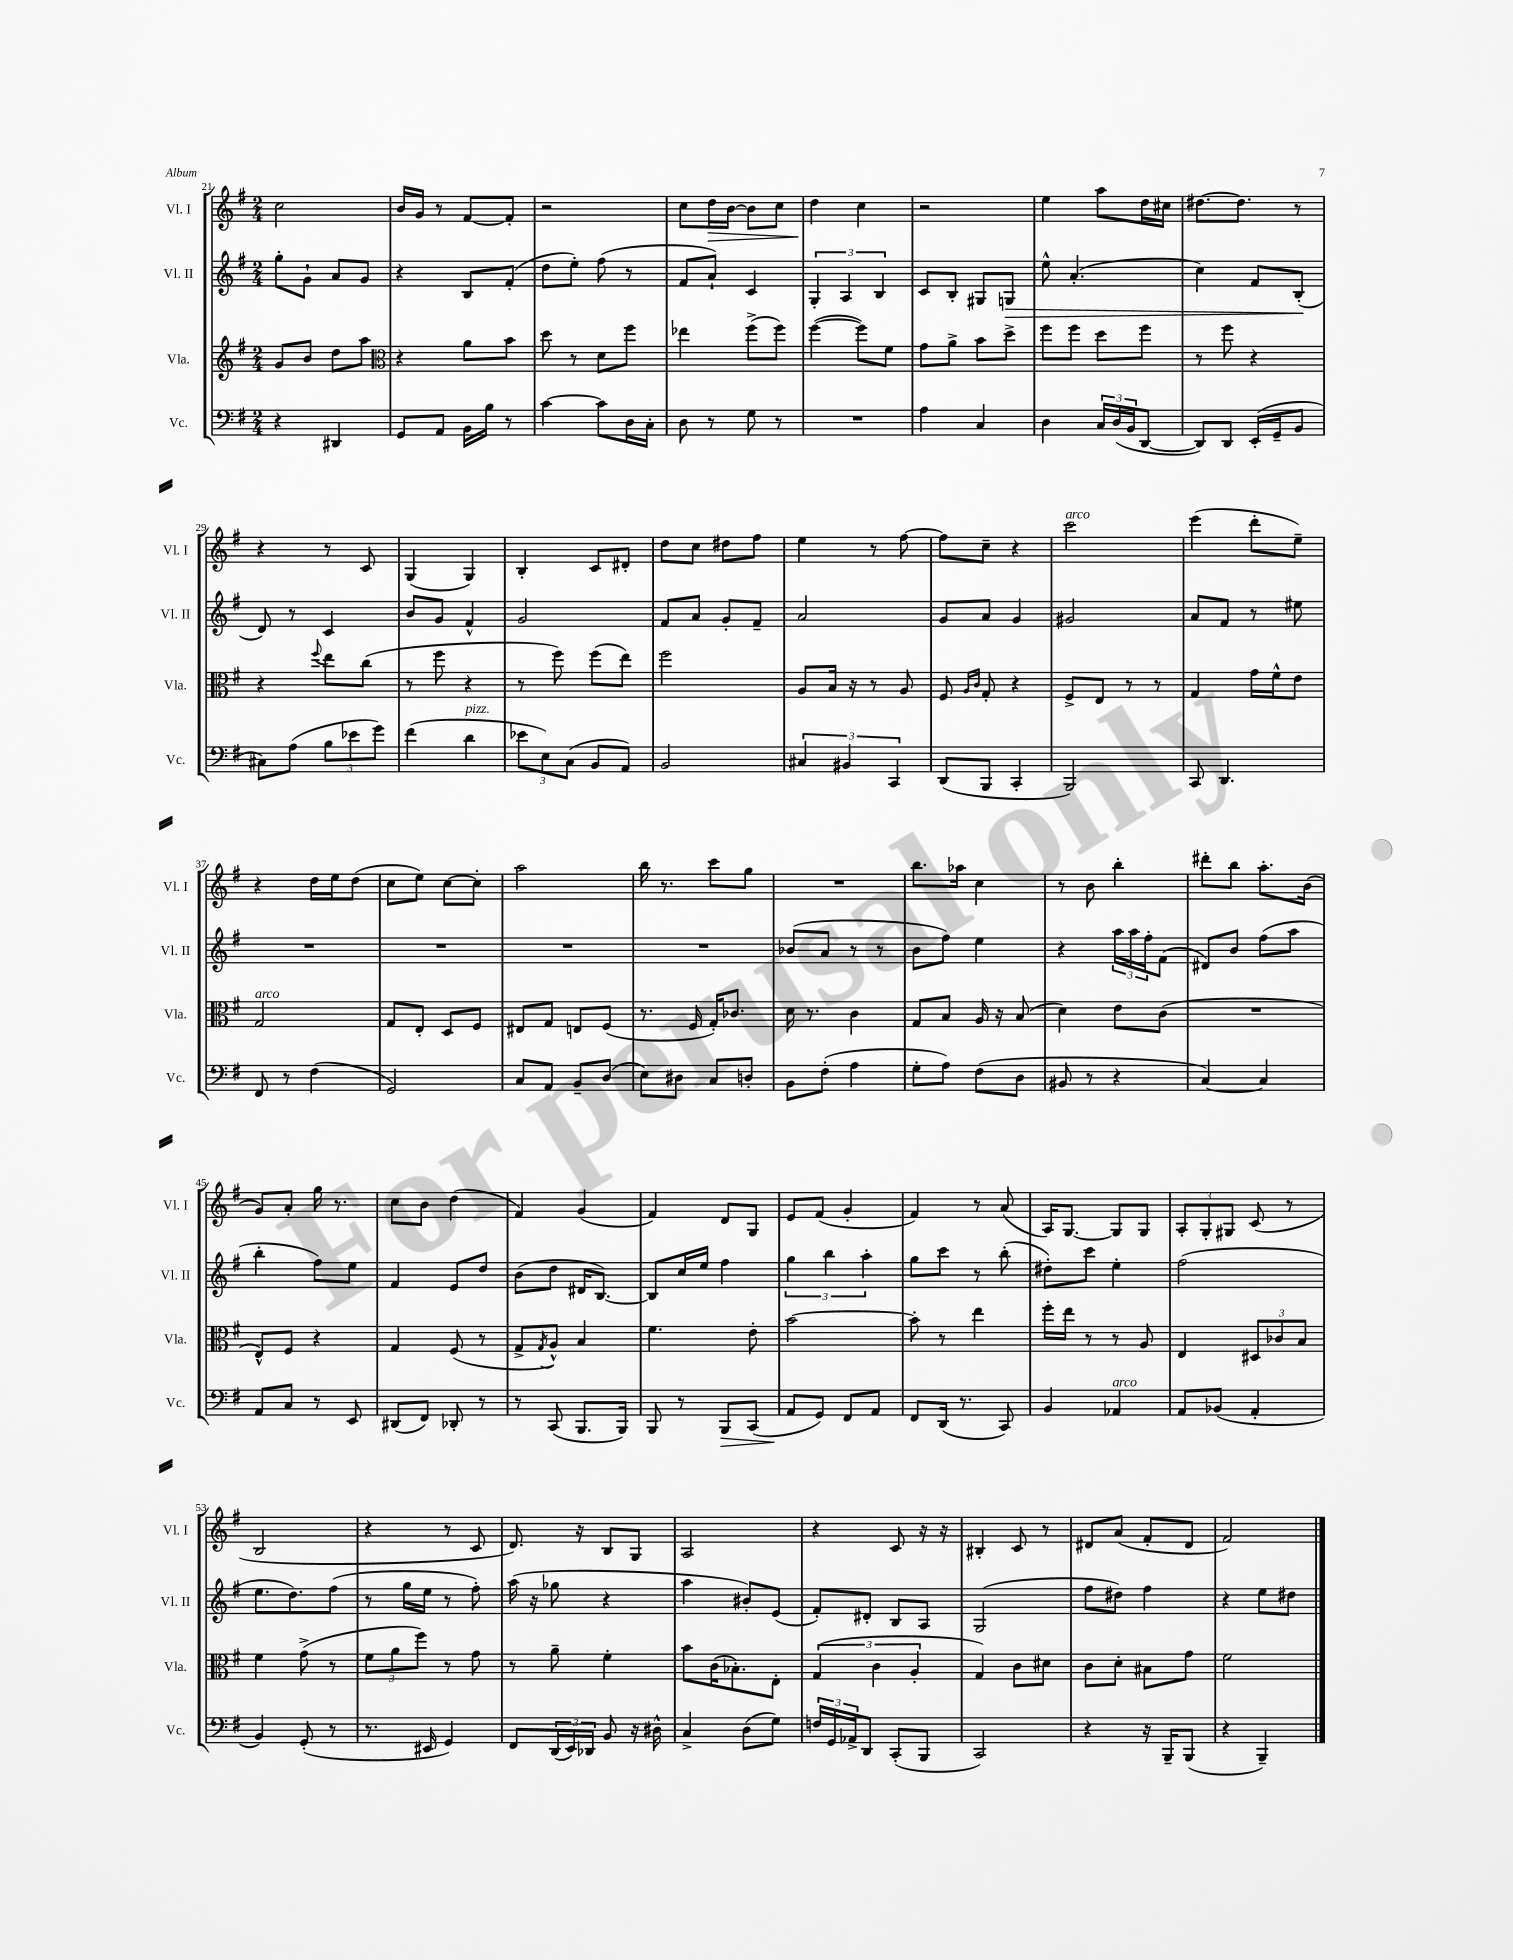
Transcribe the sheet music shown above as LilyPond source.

<<
\new StaffGroup <<
\new Staff = "s0" \with { instrumentName = "Vl. I" shortInstrumentName = "Vl. I" } {
    \clef treble \key g \major \numericTimeSignature \time 2/4
    c''2 |
    b'16 g'16 r8 fis'8~ fis'8-. |
    r2 |
    c''8 d''16\> b'16~ b'8 c''8 |
    d''4\! c''4 |
    r2 |
    e''4 a''8 d''16 cis''16 |
    dis''8.~ dis''8. r8 |
    r4 r8 c'8 |
    g4( g4) |
    b4-. c'8 dis'8-. |
    d''8 c''8 dis''8 fis''8 |
    e''4 r8 fis''8~ |
    fis''8 c''8-- r4 |
    c'''2^\markup { \italic "arco" } |
    e'''4( d'''8-. e''8--) |
    r4 d''16 e''16 d''8( |
    c''8 e''8) c''8~ c''8-. |
    a''2 |
    b''16 r8. c'''8 g''8 |
    R2 |
    b''8. aes''16 c''4 |
    r8 b'8 b''4-. |
    dis'''8-. b''8 a''8.-. b'16( |
    g'8) a'8-. g''16 r8. |
    c''8 b'8 d''4( |
    fis'4) g'4( |
    fis'4) d'8 g8 |
    e'8 fis'8( g'4-. |
    fis'4) r8 a'8( |
    a16) g8.~ g8 g8 |
    \tuplet 3/2 { a8-. g8-. gis8 } c'8( r8 |
    b2 |
    r4 r8 c'8 |
    d'8.) r16 b8 g8 |
    a2 |
    r4 c'8 r16 r16 |
    bis4-. c'8 r8 |
    dis'8 a'8( fis'8-. dis'8 |
    fis'2) \bar "|." |
}
\new Staff = "s1" \with { instrumentName = "Vl. II" shortInstrumentName = "Vl. II" } {
    \clef treble \key g \major \numericTimeSignature \time 2/4
    g''8-. g'8-! a'8 g'8 |
    r4 b8 fis'8-.( |
    d''8 e''8-.) fis''8( r8 |
    fis'8 a'8-!) c'4 |
    \tuplet 3/2 { g4-. a4 b4 } |
    c'8 b8-. gis8 g8\> |
    e''8-^ a'4.-.( |
    c''4) fis'8 b8-.\!( |
    d'8) r8 c'4 |
    b'8 g'8 fis'4-^ |
    g'2 |
    fis'8 a'8 g'8-. fis'8-- |
    a'2 |
    g'8 a'8 g'4 |
    gis'2 |
    a'8 fis'8 r8 eis''8 |
    R2 |
    R2 |
    R2 |
    R2 |
    bes'8( a'8 r8 r8 |
    b'8 fis''8) e''4 |
    r4 \tuplet 3/2 { a''16 a''16 fis''16-. } fis'8( |
    dis'8) b'8 fis''8( a''8 |
    b''4-. fis''8) e''8 |
    fis'4 e'8 d''8 |
    b'8( d''8 dis'16 b8.~) |
    b8 c''16 e''16 fis''4 |
    \tuplet 3/2 { g''4 b''4 a''4-. } |
    g''8 c'''8 r8 b''8-.( |
    dis''8-.) c'''8 e''4-. |
    fis''2( |
    e''8. d''8.) fis''8( |
    r8 g''16 e''16 r8 fis''8-.) |
    a''16( r16 ges''8 r4 |
    a''4 bis'8-.) e'8( |
    fis'8-.) dis'8-. b8 a8 |
    g2( |
    fis''8 dis''8) fis''4 |
    r4 e''8 dis''8 \bar "|." |
}
\new Staff = "s2" \with { instrumentName = "Vla." shortInstrumentName = "Vla." } {
    \clef treble \key g \major \numericTimeSignature \time 2/4
    g'8 b'8 d''8 a''8 |
    \clef alto r4 a'8 b'8 |
    d''8 r8 d'8 fis''8 |
    ees''4 fis''8->( fis''8) |
    fis''4~( fis''8) fis'8 |
    g'8 a'8-> b'8 d''8-> |
    fis''8 fis''8 d''8 fis''8 |
    r8 fis''8 r4 |
    r4 \appoggiatura { fis''8 } e''8 c''8( |
    r8 fis''8 r4 |
    r8 fis''8) fis''8( e''8) |
    fis''2 |
    a8 b16 r16 r8 a8 |
    fis8 \grace { a16 c'16 } g8-. r4 |
    fis8-> e8 r8 r8 |
    g4 g'16 fis'16-^ e'8 |
    g2^\markup { \italic "arco" } |
    g8 e8-. d8 fis8 |
    eis8 g8 e8 fis8( |
    r8. fis16 g16-.) ces'8. |
    d'16 r8. c'4 |
    g8 b8 a16 r16 b8( |
    d'4) e'8 c'8( |
    R2 |
    e8-^) fis8 r4 |
    g4 fis8( r8 |
    g8-> \acciaccatura { g8 } a8-^) b4 |
    fis'4. e'8-. |
    b'2~ |
    b'8-. r8 e''4 |
    fis''16-. e''16 r8 r8 a8 |
    e4 \tuplet 3/2 { dis8 ces'8 b8 } |
    fis'4 g'8->( r8 |
    \tuplet 3/2 { fis'8 a'8 fis''8) } r8 g'8 |
    r8 a'8-- fis'4-. |
    b'8 c'16( bes8.-.) e8-. |
    \tuplet 3/2 { g4( c'4 a4-. } |
    g4) c'8 dis'8 |
    c'8 d'8-. bis8 g'8 |
    fis'2 \bar "|." |
}
\new Staff = "s3" \with { instrumentName = "Vc." shortInstrumentName = "Vc." } {
    \clef bass \key g \major \numericTimeSignature \time 2/4
    r4 dis,4 |
    g,8 a,8 b,16 b16 r8 |
    c'4~ c'8 d16 c16-. |
    d8 r8 g8 r8 |
    R2 |
    a4 c4 |
    d4 \tuplet 3/2 { c16 d16( b,16 } d,8~ |
    d,8) d,8 e,16-.( g,16-- b,8 |
    cis8) a8( \tuplet 3/2 { b8 ees'8 g'8) } |
    fis'4( d'4^\markup { \italic "pizz." } |
    \tuplet 3/2 { ees'8 e8) c8( } b,8 a,8) |
    b,2 |
    \tuplet 3/2 { cis4 bis,4 c,4 } |
    d,8( b,,8 c,4-. |
    b,,2) |
    c,8 d,4. |
    fis,8 r8 fis4( |
    g,2) |
    c8 a,8 b,8-- d8( |
    e8) dis8 c8 d8-. |
    b,8 fis8-.( a4 |
    g8-. a8) fis8( d8 |
    bis,8 r8 r4 |
    c4~) c4 |
    a,8 c8 r8 e,8 |
    dis,8( fis,8) des,8-. r8 |
    r8 c,8( b,,8. b,,16) |
    b,,8 r8 b,,8\> c,8( |
    a,8\! g,8) fis,8 a,8 |
    fis,8 d,16( r8. c,8) |
    b,4 aes,4^\markup { \italic "arco" } |
    a,8 bes,8( a,4-. |
    b,4) g,8-.( r8 |
    r8. eis,16 g,4) |
    fis,8 \tuplet 3/2 { d,16( e,16) des,16 } b,8 r16 dis16-^ |
    c4-> d8( g8) |
    \tuplet 3/2 { f16 g,16 aes,16-> } d,8 c,8-.( b,,8 |
    c,2) |
    r4 r16 b,,16-- b,,8( |
    r4 b,,4--) \bar "|." |
}
>>
>>
\layout { \context { \Score currentBarNumber = #21 } }
